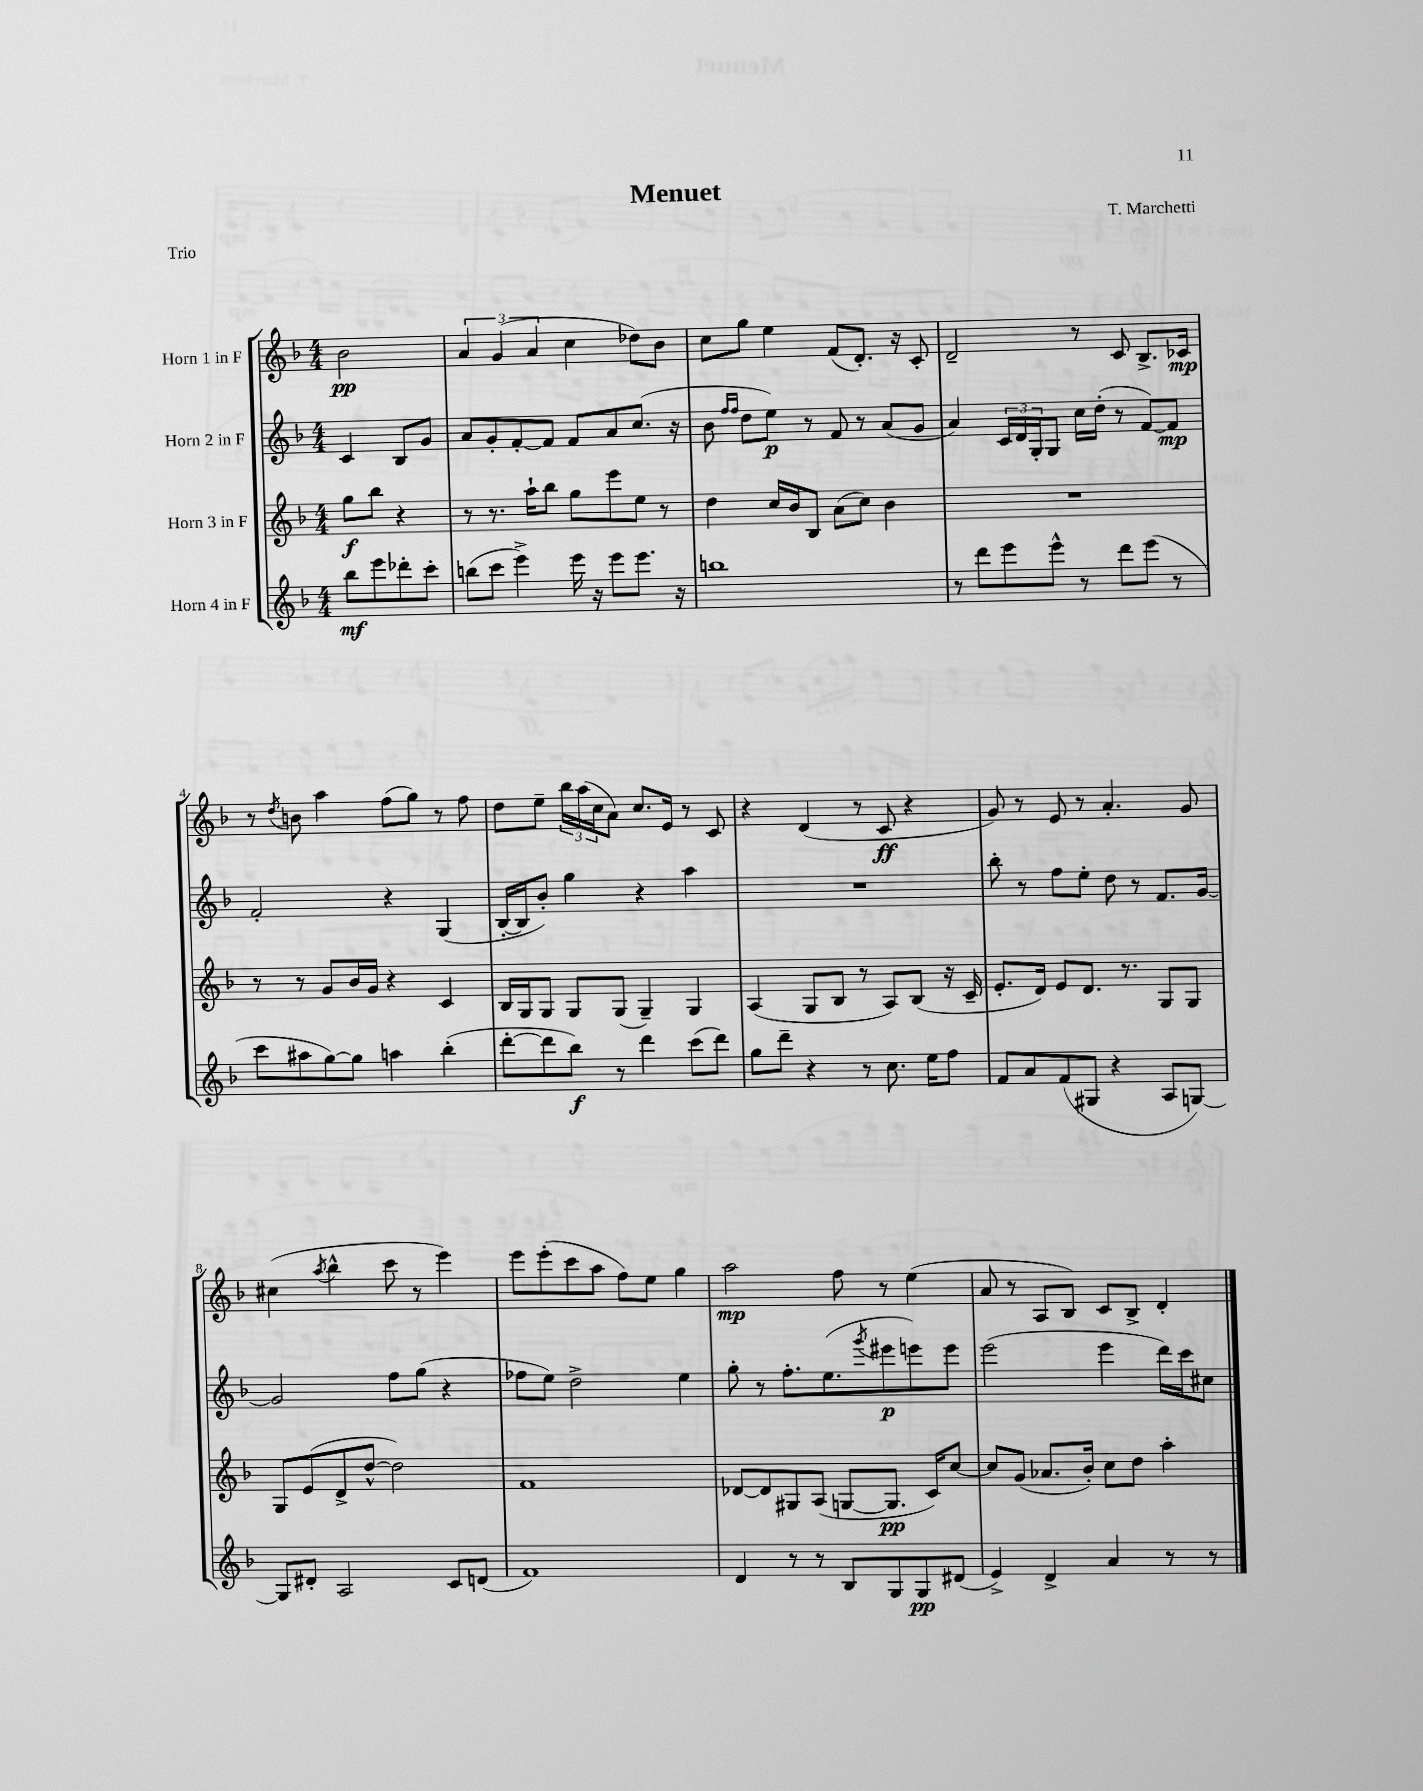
\header { title = "Menuet" composer = "T. Marchetti" piece = "Trio" }
<<
\new StaffGroup <<
\new Staff = "s0" \with { instrumentName = "Horn 1 in F" } {
    \clef treble \key f \major \numericTimeSignature \time 4/4 \partial 2
    bes'2\pp |
    \tuplet 3/2 { a'4 g'4( a'4 } c''4 des''8) bes'8 |
    c''8 g''8 e''4 f'8( d'8.-.) r16 c'8-. |
    d'2-- r8 c'8 bes8.-> ces'16\mp |
    r8 \acciaccatura { d''8 } b'8 a''4 f''8( g''8) r8 f''8 |
    d''8 e''8-- \tuplet 3/2 { bes''16 a''16( c''16 } a'8) c''8. e'16 r8 c'8 |
    r4 d'4( r8 c'8\ff r4 |
    g'8) r8 e'8 r8 a'4.-. g'8 |
    cis''4( \acciaccatura { a''8 } bes''4-^ c'''8 r8 e'''4) |
    e'''8 e'''8-.( c'''8 a''8 f''8) e''8 g''4 |
    a''2\mp f''8 r8 e''4( |
    a'8 r8 a8 bes8) c'8 bes8-> d'4-. \bar "|." |
}
\new Staff = "s1" \with { instrumentName = "Horn 2 in F" } {
    \clef treble \key f \major \numericTimeSignature \time 4/4 \partial 2
    c'4 bes8 g'8 |
    a'8 g'8-. f'8~-. f'8 f'8 a'8 c''8.( r16 |
    bes'8 \grace { f''16 f''16 } d''8 e''8\p) r8 f'8 r8 a'8( g'8 |
    a'4) \tuplet 3/2 { c'16 d'16 g16-. } g8 c''16 d''16-.( r8 f'8~) f'8\mp |
    f'2-. r4 g4( |
    bes16~-. bes16 bes'8-.) g''4 r4 a''4 |
    R1 |
    bes''8-. r8 f''8 e''8-. d''8 r8 f'8. g'16~ |
    g'2 f''8 g''8( r4 |
    fes''8 e''8) d''2-> e''4 |
    g''8-. r8 f''8.-. e''8.( \acciaccatura { g'''8 } eis'''8\p e'''8) e'''8 |
    e'''2( e'''4 d'''16) c'''16 cis''8 \bar "|." |
}
\new Staff = "s2" \with { instrumentName = "Horn 3 in F" } {
    \clef treble \key f \major \numericTimeSignature \time 4/4 \partial 2
    g''8\f bes''8 r4 |
    r8 r8. a''16-! bes''8 g''8 e'''8 e''8 r8 |
    d''4 c''16 bes'16 bes8 a'8( c''8) bes'4 |
    R1 |
    r8 r8 g'8 bes'16 g'16 r4 c'4 |
    bes16 g16 g8 g8 g8( g4--) g4 |
    a4( g8 bes8 r8 a8) bes8( r16 c'16-- |
    e'8.-. d'16) e'8 d'8. r8. g8 g8 |
    g8 e'8( d'8-> d''8~-^ d''2) |
    f'1 |
    des'8~ des'8 gis8 a8( g8~ g8.\pp c'16) c''8~ |
    c''8 g'8( aes'8. bes'16-.) c''8 d''8 a''4-. \bar "|." |
}
\new Staff = "s3" \with { instrumentName = "Horn 4 in F" } {
    \clef treble \key f \major \numericTimeSignature \time 4/4 \partial 2
    bes''8\mf e'''8 des'''8-. c'''8-. |
    b''8( c'''8 e'''4->) e'''16 r16 e'''8 e'''8. r16 |
    b''1 |
    r8 d'''8 e'''8 e'''8-^ r8 d'''8 e'''8( r8 |
    c'''8 ais''8 g''8~) g''8 a''4 bes''4-.( |
    d'''8~-. d'''8 bes''8\f) r8 d'''4 c'''8( d'''8) |
    g''8 d'''8-- r4 r8 c''8. e''16 f''8 |
    f'8 a'8 f'8( gis8 r4 a8 g8~) |
    g8 dis'8-. a2 c'8 d'8( |
    f'1) |
    d'4 r8 r8 bes8 g8 g8\pp dis'8( |
    e'4->) d'4-> a'4 r8 r8 \bar "|." |
}
>>
>>
